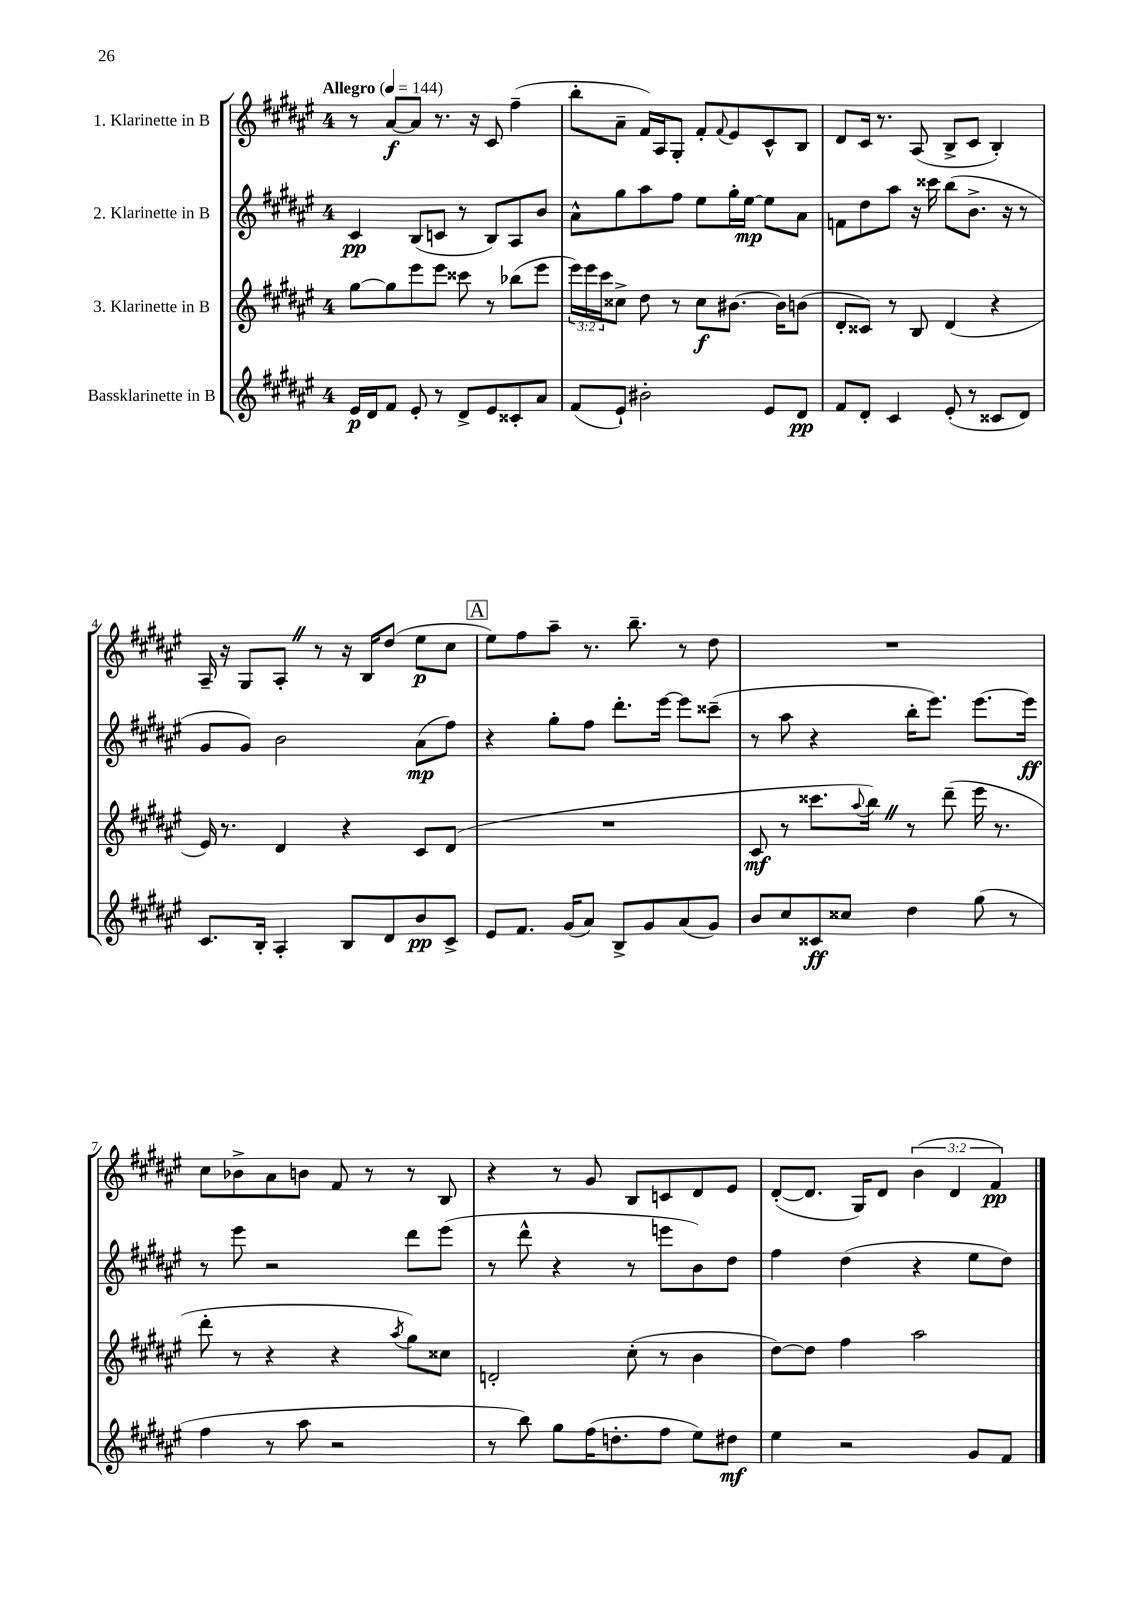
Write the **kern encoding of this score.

**kern	**dynam	**kern	**dynam	**kern	**dynam	**kern	**dynam
*part4	*part4	*part3	*part3	*part2	*part2	*part1	*part1
*staff4	*staff4	*staff3	*staff3	*staff2	*staff2	*staff1	*staff1
*I"Bassklarinette in B	*	*I"3. Klarinette in B	*	*I"2. Klarinette in B	*	*I"1. Klarinette in B	*
*clefG2	*	*clefG2	*	*clefG2	*	*clefG2	*
*k[f#c#g#d#a#e#]	*	*k[f#c#g#d#a#e#]	*	*k[f#c#g#d#a#e#]	*	*k[f#c#g#d#a#e#]	*
*M4/4	*	*M4/4	*	*M4/4	*	*M4/4	*
*MM144	*	*MM144	*	*MM144	*	*MM144	*
=1	=1	=1	=1	=1	=1	=1	=1
!	!	!	!	!	!	!LO:TX:a:B:t=Allegro	!
16e#/LL	p	[8gg#\L	.	4c#/	pp	8r	.
16d#/J	.	.	.	.	.	.	.
8f#/J	.	8gg#\]	.	.	.	[8a#/L	f
8e#'/	.	8eee#\	.	(8B/L	.	8a#/J]	.
8r	.	8eee#\J	.	8cn/J	.	8.r	.
8d#^/L	.	8ccc##X\	.	8r	.	.	.
.	.	.	.	.	.	16r	.
8e#/	.	8r	.	8B/L)	.	8c#/	.
8c##X'/	.	(8bb-X\L	.	8A#/	.	(4ff#~\	.
8a#/J	.	8eee#\J	.	8b/J	.	.	.
=2	=2	=2	=2	=2	=2	=2	=2
(8f#/L	.	24eee#\LL)	.	8a#^^\L	.	8bb'\L	.
.	.	24eee#\	.	.	.	.	.
.	.	24ccc#\J	.	.	.	.	.
8e#`/J)	.	8cc##X^\J	.	8gg#\	.	8a#~\J	.
2b#X'\	.	8dd#\	.	8aa#\	.	16f#/LL)	.
.	.	.	.	.	.	16A#/J	.
.	.	8r	.	8ff#\J	.	8G#'/J	.
.	.	8cc##\L	f	8ee#\L	.	8f#'/L	.
.	.	.	.	.	.	8qqf#/	.
.	.	[8.b#X\J	.	16gg#'\L	.	8e#/	.
.	.	.	.	[16ee#\JJ	mp	.	.
8e#/L	.	.	.	8ee#\L]	.	8c#^^/	.
.	.	16b#\KL]	.	.	.	.	.
8d#/J	pp	(8bn\J	.	8a#\J	.	8B/J	.
=3	=3	=3	=3	=3	=3	=3	=3
8f#/L	.	8d#'/L	.	8fn\L	.	8d#/L	.
8d#'/J	.	8c##X/J)	.	8dd#\	.	16c#/Jk	.
.	.	.	.	.	.	8.r	.
4c#/	.	8r	.	8aa#\J	.	.	.
.	.	8B/	.	16r	.	(8A#/	.
.	.	.	.	16ccc##X\	.	.	.
(8e#'/	.	(4d#/	.	(8bb\L	.	8B^/L	.
8r	.	.	.	8.b^\J	.	8c#/J	.
8c##X/L	.	4r	.	.	.	4B'/)	.
.	.	.	.	16r	.	.	.
8d#/J)	.	.	.	8r	.	.	.
!!LO:LB:g=z
=4	=4	=4	=4	=4	=4	=4	=4
8.c#/L	.	16e#/)	.	8g#/L	.	16A#~/	.
.	.	8.r	.	.	.	16r	.
.	.	.	.	8g#/J)	.	8G#/L	.
16B'/Jk	.	.	.	.	.	.	.
4A#'/	.	4d#/	.	2b\	.	8A#'Z/J	.
.	.	.	.	.	.	8r	.
8B/L	.	4r	.	.	.	16r	.
.	.	.	.	.	.	16B/KL	.
8d#/	.	.	.	.	.	(8dd#/J	.
8b/	pp	8c#/L	.	(8a#\L	mp	8ee#\L	p
8c#^/J	.	(8d#/J	.	8ff#\J)	.	8cc#\J	.
!!LO:REH:place=s1:t=A
=5	=5	=5	=5	=5	=5	=5	=5
8e#/L	.	1r	.	4r	.	8ee#\L)	.
8.f#/J	.	.	.	.	.	8ff#\	.
.	.	.	.	8gg#'\L	.	8aa#~\J	.
(16g#/KL	.	.	.	.	.	.	.
8a#/J)	.	.	.	8ff#\J	.	8.r	.
8B^/L	.	.	.	8.ddd#'\L	.	.	.
.	.	.	.	.	.	8.bb~\	.
8g#/	.	.	.	.	.	.	.
.	.	.	.	[16eee#\Jk	.	.	.
(8a#/	.	.	.	8eee#\L]	.	8r	.
8g#/J)	.	.	.	(8ccc##X~\J	.	8dd#\	.
=6	=6	=6	=6	=6	=6	=6	=6
8b/L	.	8c#/	mf	8r	.	1r	.
8cc#/	.	8r	.	8aa#\	.	.	.
8c##X/	ff	8.ccc##X\L	.	4r	.	.	.
8cc##X/J	.	.	.	.	.	.	.
.	.	8qqaa#/	.	.	.	.	.
.	.	16bbZ\Jk)	.	.	.	.	.
4dd#\	.	8r	.	16bb'\KL	.	.	.
.	.	.	.	8.eee#\J)	.	.	.
.	.	(8ddd#~\	.	.	.	.	.
(8gg#\	.	16eee#\	.	[8.eee#\L	.	.	.
.	.	8.r	.	.	.	.	.
8r	.	.	.	.	.	.	.
.	.	.	.	16eee#\Jk]	ff	.	.
!!LO:LB:g=z
=7	=7	=7	=7	=7	=7	=7	=7
4ff#\	.	8ddd#'\	.	8r	.	8cc#\L	.
.	.	8r	.	8eee#\	.	8b-X^\	.
8r	.	4r	.	2r	.	8a#\	.
8aa#\	.	.	.	.	.	8bn\J	.
2r	.	4r	.	.	.	8f#/	.
.	.	.	.	.	.	8r	.
.	.	8qaa#/	.	.	.	.	.
.	.	8gg#\L)	.	8ddd#\L	.	8r	.
.	.	8cc##X\J	.	(8eee#\J	.	8B/	.
=8	=8	=8	=8	=8	=8	=8	=8
8r	.	2dn'/	.	8r	.	4r	.
8bb\)	.	.	.	8ddd#^^\	.	.	.
8gg#\L	.	.	.	4r	.	8r	.
(16ff#\K	.	.	.	.	.	8g#/	.
8.ddn'\	.	.	.	.	.	.	.
.	.	(8cc#'\	.	8r	.	8B/L	.
8ff#\J	.	8r	.	8eeen\L	.	8cn/	.
8ee#\L)	.	4b\	.	8b\)	.	8d#/	.
8dd#X\J	mf	.	.	8dd#\J	.	8e#/J	.
=9	=9	=9	=9	=9	=9	=9	=9
4ee#\	.	[8dd#\L)	.	4ff#\	.	([8d#'/L	.
.	.	8dd#\J]	.	.	.	8.d#/J]	.
2r	.	4ff#\	.	(4dd#\	.	.	.
.	.	.	.	.	.	16G#/KL)	.
.	.	.	.	.	.	8d#/J	.
.	.	2aa#\	.	4r	.	(6b\	.
.	.	.	.	.	.	6d#/	.
8g#/L	.	.	.	8ee#\L	.	.	.
.	.	.	.	.	.	6f#/)	pp
8f#/J	.	.	.	8dd#\J)	.	.	.
==	==	==	==	==	==	==	==
*-	*-	*-	*-	*-	*-	*-	*-
